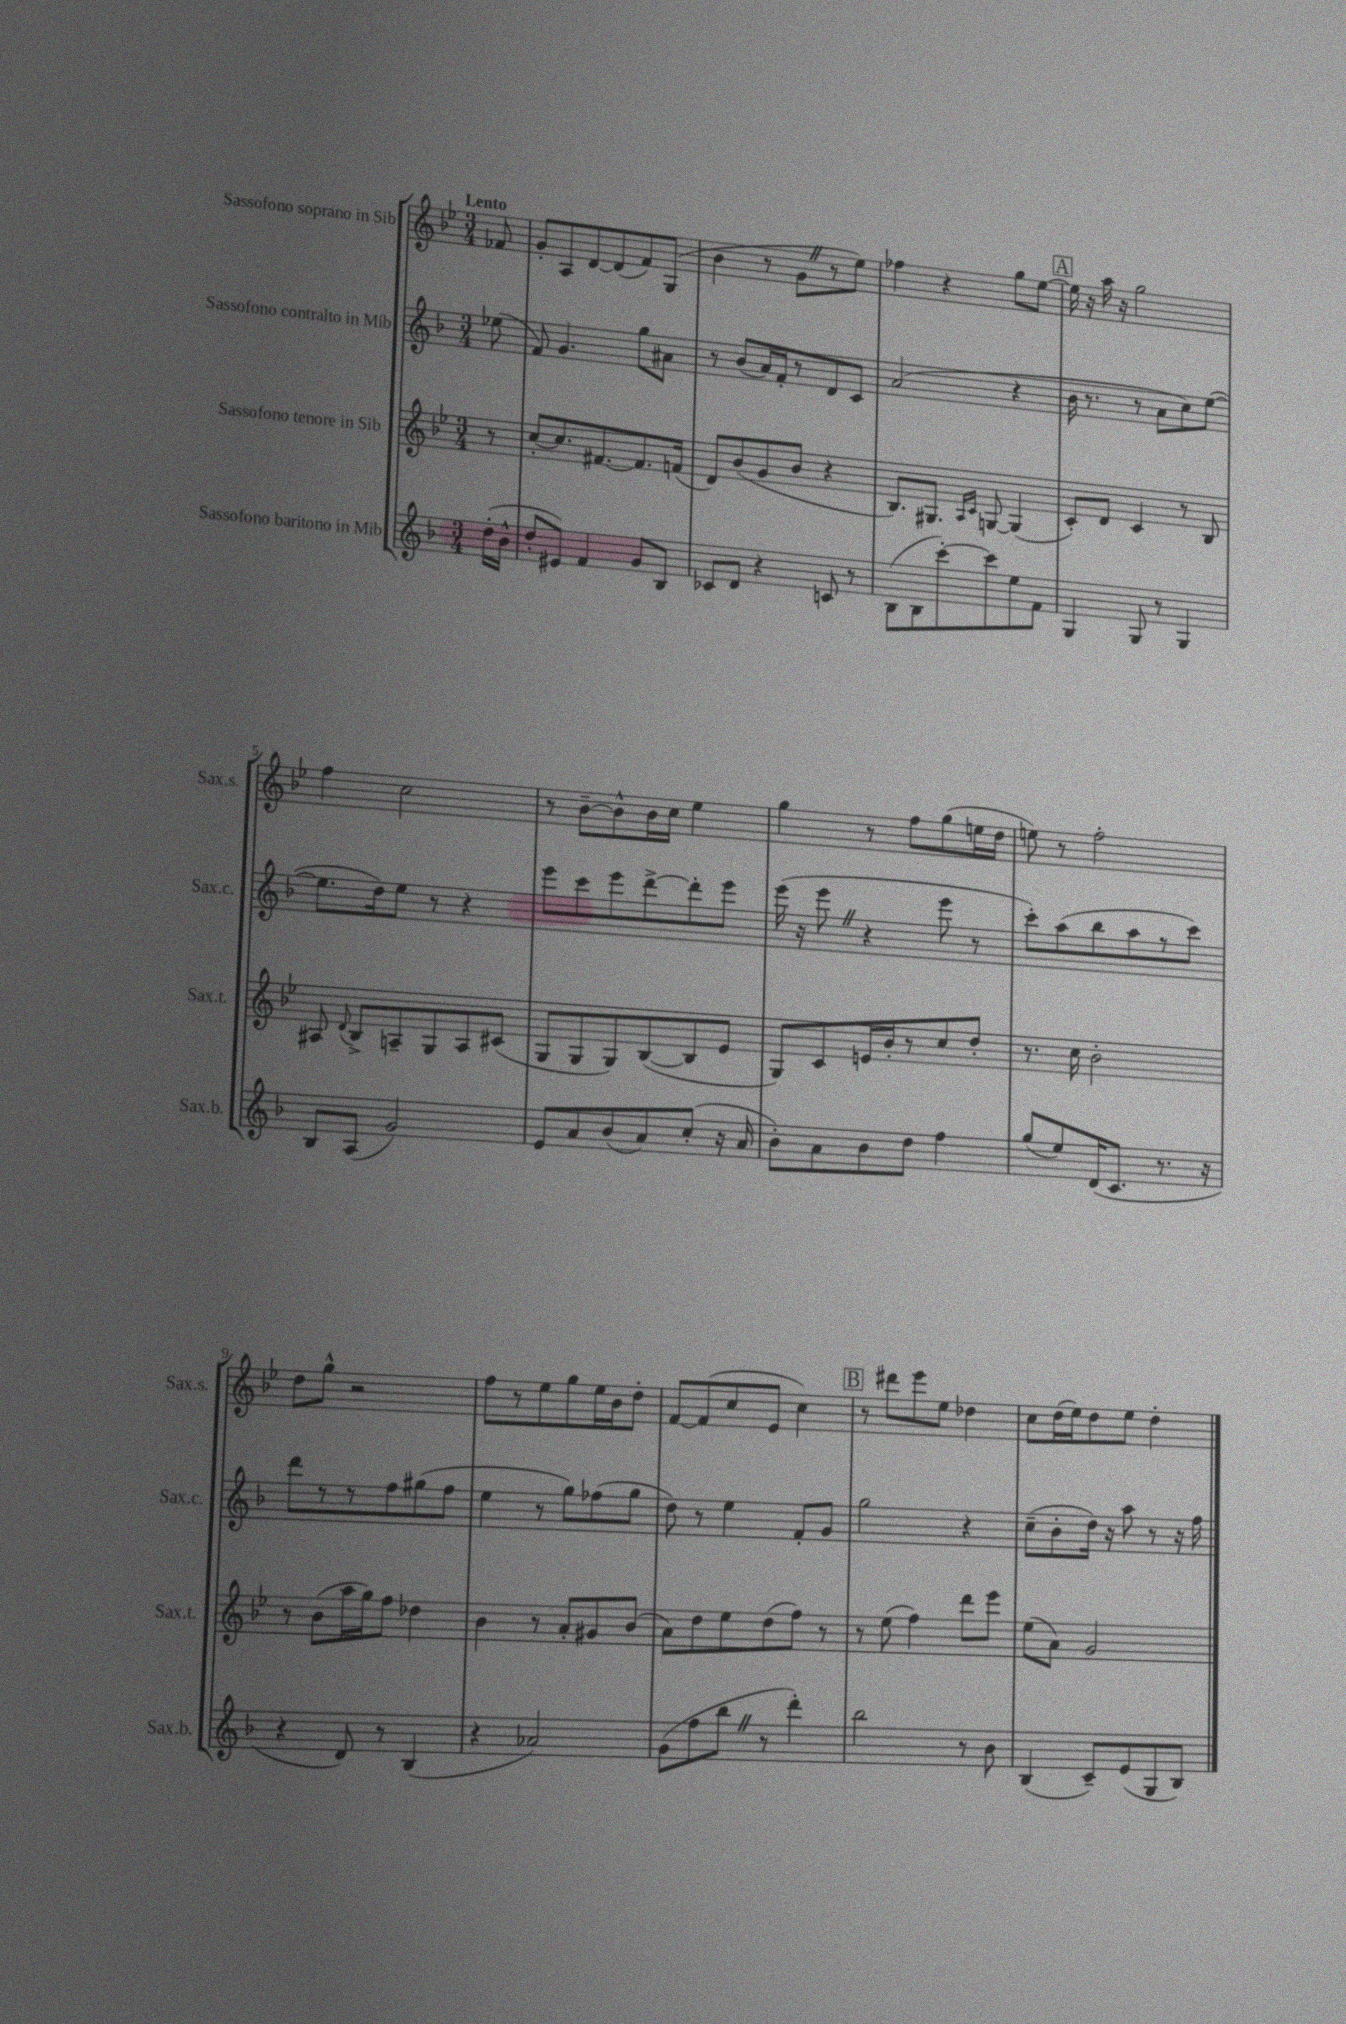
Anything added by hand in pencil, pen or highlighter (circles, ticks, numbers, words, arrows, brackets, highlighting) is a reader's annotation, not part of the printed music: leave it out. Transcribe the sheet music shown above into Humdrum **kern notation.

**kern	**kern	**kern	**kern
*staff4	*staff3	*staff2	*staff1
*clefG2	*clefG2	*clefG2	*clefG2
*k[b-]	*k[b-e-]	*k[b-]	*k[b-e-]
*M3/4	*M3/4	*M3/4	*M3/4
(16dd'	8r	(8ee-	8f-
16b-^^	.	.	.
=	=	=	=
8dd'	[8cc'	8f)	8g'
8e#)	8.cc]	4.g	8A
4f	.	.	[8d
.	[8.f#	.	.
.	.	.	(8d]
8g	8.f#]	8gg	8f)
8B-	.	8a#	(8G
.	(16f	.	.
=	=	=	=
8c-	8d)	8r	4b-
8d	(8b-	(8b-	.
4r	8g	16a)	8r
.	.	16f'	.
.	8b-	8r	8g
8c	4r	8d	8r
8r	.	8c	8ee-)
=	=	=	=
(8B-	8.B-)	(2a	4ff-
8B-	.	.	.
.	8.G#	.	.
[8ccc')	.	.	4r
.	16qqA	.	.
.	16qqc	.	.
8ccc]	[8G	.	.
8ee	(4G]	4r	8gg
8f	.	.	[8ee-
=	=	=	=
4G	8c')	16b-	16ee-]
.	.	8.r	16r
.	8d	.	16aa
.	.	.	16r
8G	4c	8r	2gg
8r	.	8a	.
4G	8r	8cc)	.
.	8B-	([8ee	.
=	=	=	=
8B-	8A#	8.ee]	4ff
.	8qqd	.	.
(8A	8B-^	.	.
.	.	16dd)	.
2g)	8A~	8ee	2cc
.	8G	8r	.
.	8A	4r	.
.	(8c#	.	.
=	=	=	=
8e	8G	8eee	8r
8a	8G	8ccc	[8b-~
(8b-	8G)	8eee	8b-^^]
8a)	([8B-	[8ddd^	16b-
.	.	.	16cc
(8cc'	8B-]	8ddd']	4ee-
16r	8e-	8eee	.
16a	.	.	.
=	=	=	=
8b-')	8G)	(16eee	4gg
.	.	16r	.
8a	8c	8eee	.
8b-	16e	4r	8r
.	16b-'	.	.
8dd	8r	.	8ff
4ff	8cc	8eee	(8gg
.	8dd'	8r	16ee
.	.	.	16dd
=	=	=	=
(8gg	8.r	8ccc')	8ee)
8ee)	.	(8aa	8r
.	16cc	.	.
(16d	2b-'	8bb-	2ff'
8.c	.	.	.
.	.	8aa	.
8.r	.	8r	.
.	.	8ccc)	.
16r	.	.	.
=	=	=	=
4r	8r	8ddd	8dd
.	(8b-	8r	8gg^^
8d)	16aa	8r	2r
.	16gg)	.	.
8r	8ff	8ff	.
(4B-	4dd-	(8gg#	.
.	.	8ff	.
=	=	=	=
4r	4b-	4ee	8ff
.	.	.	8r
2a-)	8r	8r	8ee-
.	8a'	8gg)	8gg
.	8g#	(8ff-	16ee-
.	.	.	16b-
.	(8b-	8gg	8dd'
=	=	=	=
(8g	8a)	8dd)	[8f
8ff	8dd	8r	(8f]
8bb-	8ee-	4ee	8cc
8r	(8dd	.	8e-
4ddd')	8ff)	8f'	4cc)
.	8r	8g	.
=	=	=	=
2bb-	8r	2gg	8r
.	(8ee-	.	8ddd#
.	4ff)	.	8eee-
.	.	.	8ee-
8r	8ddd	4r	4dd-
8b-	8eee-	.	.
=	=	=	=
(4B-	(8ee-	(8cc~	8cc
.	8a)	8b-'	(16dd
.	.	.	16ee-)
8c~)	2g	16dd)	8dd
.	.	16r	.
(8e	.	8aa	8ee-
8G	.	8r	4dd'
8B-)	.	16r	.
.	.	16ff	.
==	==	==	==
*-	*-	*-	*-
